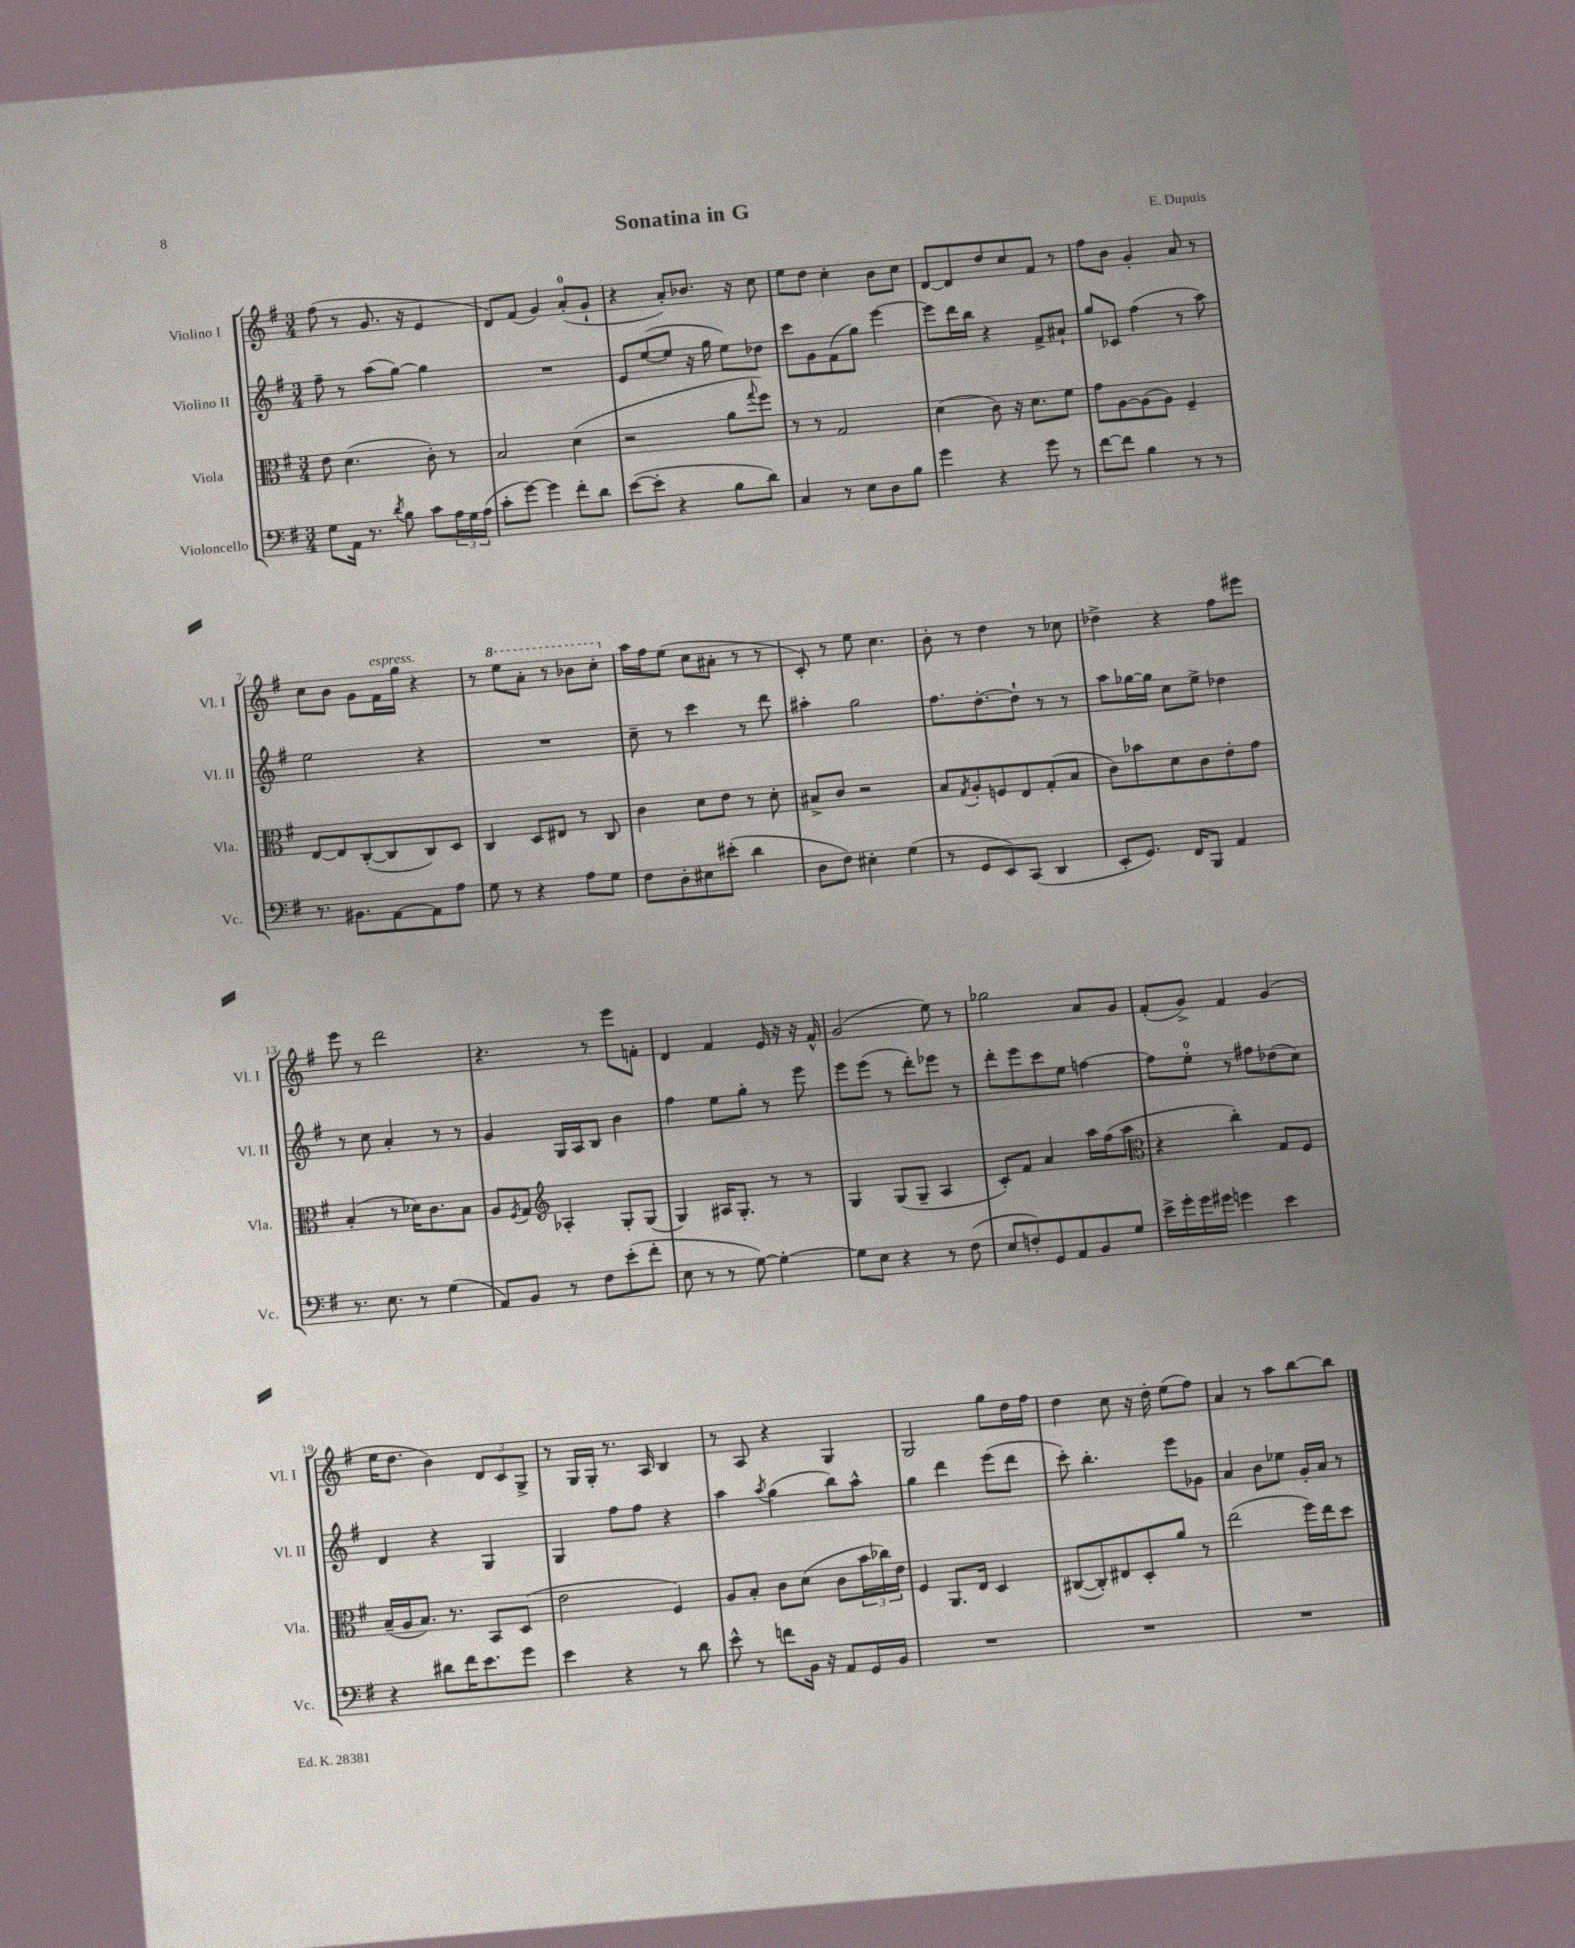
\header { title = "Sonatina in G" composer = "E. Dupuis" }
<<
\new StaffGroup <<
\new Staff = "s0" \with { instrumentName = "Violino I" shortInstrumentName = "Vl. I" } {
    \clef treble \key g \major \numericTimeSignature \time 3/4
    fis''8( r8 g'8. r16 e'4 |
    d'8) fis'8( g'4) a'8-0-.( g'8-! |
    r4 a'8-.) bes'8. r16 c''8 |
    e''8 d''8 c''4-. b'8 c''8 |
    d'8~ d'8 d''8 c''8 fis'8 r8 |
    fis''8 b'8 g'4-. a'8 r8 |
    c''8 b'8 g'8 fis'16^\markup { \italic "espress." } g''16 r4 |
    r8 \ottava #1 e'''8 a''8-. r8 bes''8 c'''8-. \ottava #0 |
    a''16 fis''16 e''8( c''8 ais'8-. r8 r8 |
    c'8-.) r8 e''8 c''4. |
    b'8-. r8 d''4 r8 ces''8 |
    des''4-> r4 fis''8 eis'''8 |
    e'''8 r8 d'''2 |
    r4. r8 e'''8 f'8-. |
    d'4 fis'4 e'16 r16 r16 fis'16-^ |
    g'2( e''8) r8 |
    ges''2 a'8 g'8 |
    fis'8-.( g'8->) fis'4 g'4( |
    e''16 d''8. b'4) \tuplet 3/2 { d'8 c'8 g8-> } |
    r8 g16 g16-. r8. a16 b4 |
    r8 a8 r4 g4 |
    g2 g''8 d''16 fis''16 |
    d''4 c''8 r16 d''16-. e''8( fis''8) |
    a'4 r8 a''8 b''8~ b''8 \bar "|." |
}
\new Staff = "s1" \with { instrumentName = "Violino II" shortInstrumentName = "Vl. II" } {
    \clef treble \key g \major \numericTimeSignature \time 3/4
    fis''8-- r8 a''8( g''8~) g''4 |
    R2. |
    e'8 e''8~( e''8 r16 g''16 e''8) des''8 |
    c'''8 g'8 fis'8( g''8) e'''4~ |
    e'''8 d'''16 b''16 r4 fis'8-> ais'8-! |
    g''8 ces'8 fis''4( r8 a''8) |
    e''2 r4 |
    R2. |
    c''8-- r8 c'''4 r8 d'''8 |
    ais''4-. g''2 |
    fis''8. d''8.~-. d''8-! r8 r8 |
    a''8 ges''16~ ges''16 c''8 e''8-> des''4 |
    r8 c''8 a'4-. r8 r8 |
    g'4 g16 a16 b8 b'4 |
    fis''4 e''8 g''8-. r8 e'''8 |
    e'''8 e'''8( r8 d'''8-.) ees'''8 r8 |
    d'''8-. e'''8 c'''8 e''8 f''4~ |
    f''8 e''8-0-. r8 fis''8 des''8( c''8) |
    d'4 r4 g4 |
    g4 fis''8 fis''8 r4 |
    a''4 \acciaccatura { a''8 } g''4( b''8) a''8-^ |
    g''4 d'''4 e'''8( d'''8 |
    c'''8-.) b''4.-. e'''8 ges'8 |
    a'4 b'8 ees''8 g'16-. a'16 r8 \bar "|." |
}
\new Staff = "s2" \with { instrumentName = "Viola" shortInstrumentName = "Vla." } {
    \clef alto \key g \major \numericTimeSignature \time 3/4
    e'8 d'4.( c'8-.) r8 |
    b2 d'4( |
    r2 a'8 \appoggiatura { g''8 } fis''8) |
    r8 r8 g2 |
    d'4( c'8) r16 d'8. fis'8 |
    g'8 a8~ a8( a8) fis4-- |
    e8~ e8 c8~-.( c8 c8) d8 |
    c4 d8 eis8 r8 c8 |
    c'4 d'8 e'8 r8 d'8-. |
    bis8-> c'8 r2 |
    b8 \acciaccatura { g8 } a8-. f8 e8 g8-.( b8 |
    c'8) bes'8 d'8 c'8 e'8-. g'8 |
    b4-.( r8 des'16) c'8. b8 |
    a8 \acciaccatura { fis8 } g8 \clef treble aes4-. g8-. g8( |
    g4) ais16 g8.-. r8 r8 |
    g4 g8( g8-- a4 |
    c'8-.) fis'8 a'4 a''16 fis''16( a''8 |
    \clef alto r4 c''4-.) g8 fis8 |
    b16--( a16 b8.) r8. b,8 d8( |
    e'2 fis4) |
    a8 b8-. c'8 d'8( c'8 \tuplet 3/2 { b'16 ces''16) e'16 } |
    fis4 a,8. e16 d4 |
    cis8~( cis8-.) eis8 d8-. a'8 r8 |
    e''2( fis''16) e''16 d''8 \bar "|." |
}
\new Staff = "s3" \with { instrumentName = "Violoncello" shortInstrumentName = "Vc." } {
    \clef bass \key g \major \numericTimeSignature \time 3/4
    g8 a,16 r8. \acciaccatura { d'8 } b8 c'8 \tuplet 3/2 { a16 g16 a16( } |
    c'8-. g'8~) g'4 fis'8-. d'8 |
    e'8~( e'8-. r4 b8 d'8) |
    c4 r8 e8 d8 b8 |
    g'4 r4 g'8 r8 |
    fis'8~ fis'8 b4 r8 r8 |
    r8. bis,8. a,8~ a,8 a8 |
    g8 r8 r4 a8 g8 |
    fis8 d8-. eis8 eis'8-.( d'4 |
    d8 fis8) eis4-. g4( |
    r8 g,8 e,8) c,8( d,4 |
    e,8-. g,8.) fis,16 b,,8 a,4 |
    r8. e8. r8 g4( |
    a,8) b,8 r8 fis8 e'8-.( fis'8-. |
    e8 r8 r8 g8~) g4~-. |
    g8 e8 r4 r8 fis8( |
    e8 f8-.) g,8 a,8 b,8 g8 |
    e'16-> g'16-. g'16 gis'16 g'4 e'4 |
    r4 dis'8 fis'16 e'8. g'8 |
    e'4 r4 r8 d'8 |
    e'8-^ r8 f'8 b,16 r16 a,8 g,16 b,16 |
    R2. |
    R2. |
    R2. \bar "|." |
}
>>
>>
